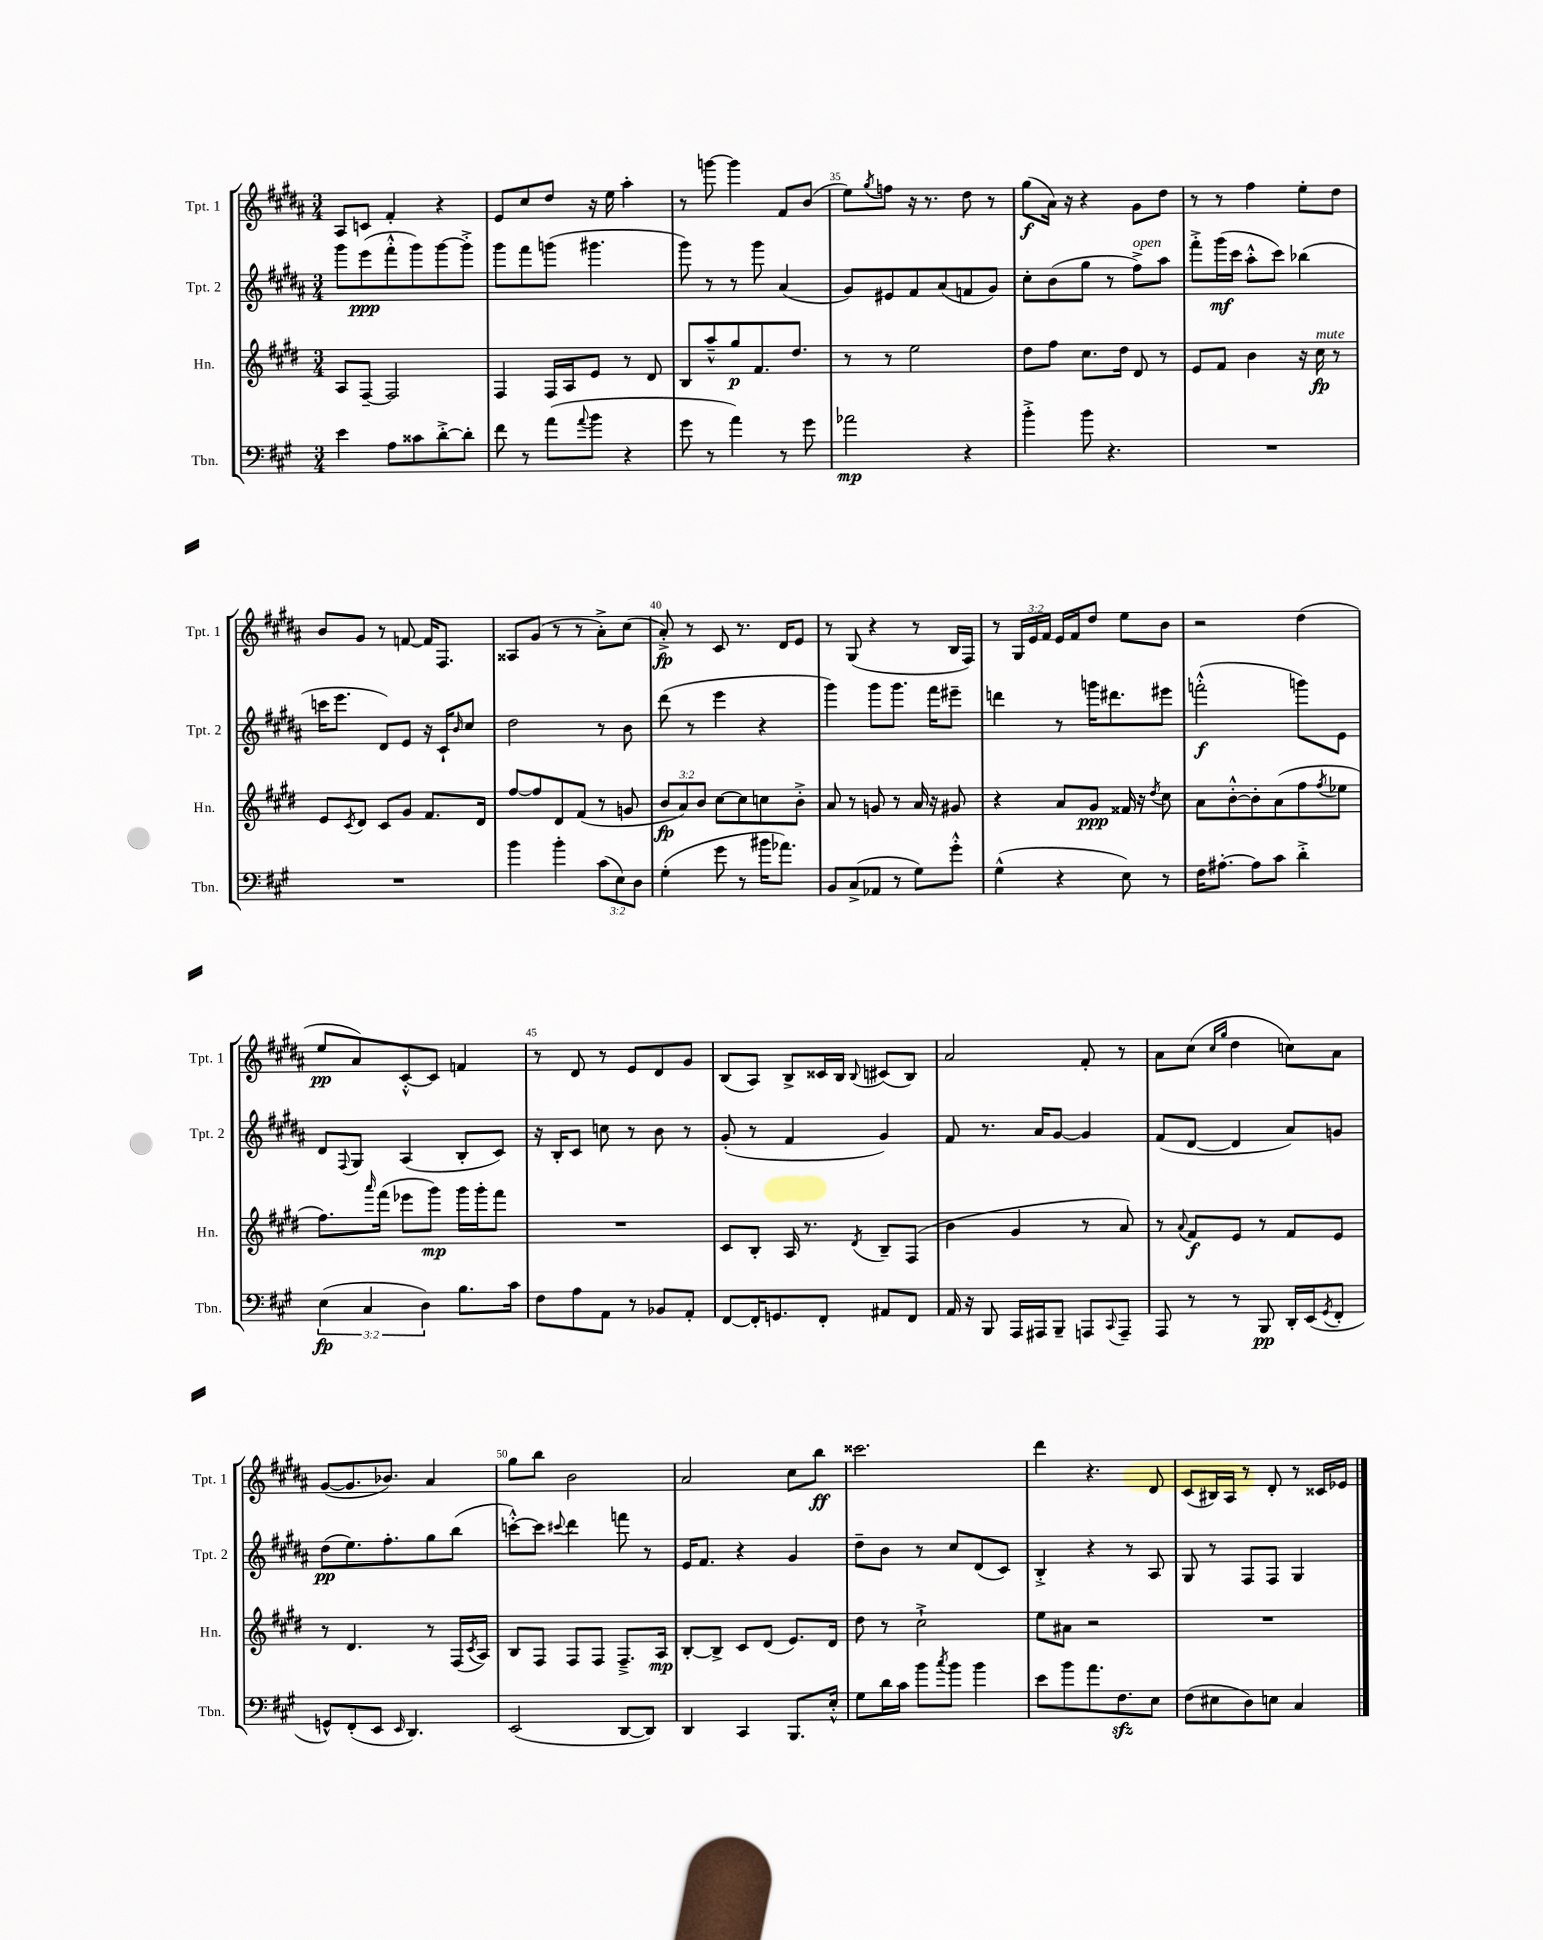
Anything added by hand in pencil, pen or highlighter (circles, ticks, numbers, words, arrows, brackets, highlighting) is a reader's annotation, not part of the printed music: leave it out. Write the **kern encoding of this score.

**kern	**kern	**kern	**kern
*staff4	*staff3	*staff2	*staff1
*clefF4	*clefG2	*clefG2	*clefG2
*k[f#c#g#]	*k[f#c#g#d#]	*k[f#c#g#d#a#]	*k[f#c#g#d#a#]
*M3/4	*M3/4	*M3/4	*M3/4
4e	8A	8ggg#	8A#
.	[8F#~	(8eee	8c
8A	2F#]	8fff#'^^	4f#'
8c##	.	8ggg#)	.
[8d'^	.	[8ggg#	4r
8d']	.	8ggg#'^]	.
=	=	=	=
8f#	4F#	8ggg#	8e
8r	.	8fff#	8cc#
(8a	16F#	(8ggg	8dd#
.	16A	.	.
8qqa	.	.	.
8b	8e	4.ggg#	16r
.	.	.	16ee
4r	8r	.	4aa#'
.	8d#	.	.
=	=	=	=
8g#	8B	8ggg#)	8r
8r	8aa~^^	8r	[8ggg
4a)	8gg#	8r	4ggg]
.	8.f#	8ggg#	.
8r	.	(4a#	8f#
.	8.dd#	.	.
8g#	.	.	(8b
=	=	=	=
2a-	8r	8g#)	8ee)
.	.	.	8qgg#
.	8r	8e#	8ff
.	2ee	8f#	16r
.	.	.	8.r
.	.	(8a#	.
4r	.	8f	8dd#
.	.	8g#)	8r
=	=	=	=
4b'^	8dd#	8cc#'	(8gg#
.	8ff#	(8b	16a#)
.	.	.	16r
8b	8.cc#	8gg#	4r
4.r	.	8r	.
.	16dd#	.	.
.	8d#	8ff#^)	8g#
.	8r	8aa#	8dd#
=	=	=	=
2.r	8e	8fff#'^	8r
.	8f#	(16ggg#	8r
.	.	16ccc#	.
.	4b	8aa#'^^	4ff#
.	.	8ccc#)	.
.	16r	(4bb-	8ee'
.	16cc#	.	.
.	8r	.	8dd#
=	=	=	=
2.r	8e	16ccc	8b
.	.	8.eee	.
.	8qc#	.	.
.	8d#	.	8g#
.	8c#	8d#)	8r
.	8g#	8e	[8f
.	8.f#	16r	16f]
.	.	16c#`	8.F#
.	.	16qqb	.
.	.	8cc#	.
.	16d#	.	.
=	=	=	=
4b	[8ff#	2dd#	8A##
.	8ff#]	.	(8g#
4b'	8d#	.	8r
.	(8f#	.	8r
(12c#	8r	8r	8a#'^)
12E)	.	.	.
.	8g	8b	(8cc#
12D	.	.	.
=	=	=	=
(4G#'	12b	(8ddd#	8a#'^)
.	12a)	.	.
.	.	8r	8r
.	12b	.	.
8g#	[8cc#	4eee	8c#
8r	8cc#]	.	8.r
16b#	8cc	4r	.
8.a-)	.	.	16d#
.	8b'^	.	8e
=	=	=	=
8BB	8a	4ggg#)	8r
(8C#^	8r	.	(8G#
8AA-	8g	8ggg#	4r
8r	8r	8.ggg#	.
8G#)	16a	.	8r
.	16r	16fff#	.
8g#'^^	8g#	8eee#~	16B
.	.	.	16F#)
=	=	=	=
(4G#^^	4r	4ddd	8r
.	.	.	24G#
.	.	.	24e
.	.	.	24f#
4r	8a	8r	16e
.	.	.	16f#
.	8g#	16ggg	8dd#
.	.	8.ddd#	.
8E)	16f##	.	8ee
.	16r	.	.
.	8qdd#	.	.
8r	8cc#	8eee#	8b
=	=	=	=
16F#	8a	(2fff'^^	2r
[8.A#'	.	.	.
.	[8b'^^	.	.
8A#]	8b']	.	.
8c#	(8a	.	.
4d'^	8ff#	8ggg)	(4dd#
.	8qff#	.	.
.	8ee-	8e	.
=	=	=	=
(6E	8.ff#)	8d#	8ee
.	.	8qqF#	.
.	.	8G#	8a#)
6C#	.	.	.
.	16qqaaa	.	.
.	(16fff#	.	.
.	8eee-	(4A#	[8c#'^^
6D)	.	.	.
.	8ggg#)	.	8c#]
8.B	16ggg#	8B'	4f
.	16ggg#'	.	.
.	8fff#	8c#)	.
16c#	.	.	.
=	=	=	=
8F#	2.r	16r	8r
.	.	16B'	.
8A	.	8c#	8d#
8AA	.	8cc	8r
8r	.	8r	8e
8BB-	.	8b	8d#
8AA'	.	8r	8g#
=	=	=	=
[8FF#	8c#	(8g#'	(8B
16FF#']	8B'	8r	8A#)
8.GG	.	.	.
.	16A	4f#	8B^
.	8.r	.	.
8FF#'	.	.	16c##
.	.	.	16B
.	8qd#	.	8qqB
8AA#	8B~	4g#)	(8c#
8FF#	(8F#	.	8B)
=	=	=	=
16AA	4b	8f#	2a#
16r	.	.	.
8BBB	.	8.r	.
16AAA	4g#	.	.
16AAA#	.	16a#	.
8BBB~	.	[8g#	.
8AAA	8r	4g#]	8f#'
8qqCC#	.	.	.
8AAA~	8a)	.	8r
=	=	=	=
8AAA	8r	(8f#	8a#
.	8qqa	.	.
8r	8f#	[8d#	(8cc#
.	.	.	16qqcc#
.	.	.	16qqgg#
8r	8e	4d#]	4dd#
8BBB	8r	.	.
16DD'	8f#	8a#)	8cc)
(16EE	.	.	.
8qGG#	.	.	.
8FF#'	8e	8g	8a#
=	=	=	=
8GG^^)	8r	(8dd#	([8g#
(8FF#'	4.d#	8.ee)	8.g#]
8EE	.	.	.
.	.	8.ff#'	8.b-)
16qqEE	.	.	.
4.DD)	.	.	.
.	8r	8gg#	4a#
.	(16F#	(8bb	.
.	8qc#	.	.
.	16A)	.	.
=	=	=	=
(2EE	8B	[8ccc'^^)	8gg#
.	8F#	8ccc]	8bb
.	.	8qqccc#	.
.	8F#	4ddd#	2b
.	8F#	.	.
[8DD	8.F#~^	8fff	.
8DD])	.	8r	.
.	16A	.	.
=	=	=	=
4DD	[8B'	16e	2a#
.	.	8.f#	.
.	8B^]	.	.
4CC#	8c#	4r	.
.	(8d#	.	.
8.BBB	8.e)	4g#	8cc#
.	.	.	8bb
16E'^^	16d#	.	.
=	=	=	=
8G#	8dd#	8dd#~	2.ccc##
16d	8r	8b	.
16c#	.	.	.
8b	2cc#`^	8r	.
8qcc#	.	.	.
8b	.	8cc#	.
4b	.	(8d#	.
.	.	8c#)	.
=	=	=	=
8e	8ee	4B'^	4ddd#
8b	8a#	.	.
8.a	2r	4r	4.r
8.F#	.	.	.
.	.	8r	.
8E	.	8A#	8d#
=	=	=	=
(8F#	2.r	8G#	(8c#
8E#	.	8r	16B#)
.	.	.	16A#
8D)	.	8F#	8r
8E	.	8F#	8d#'
4C#	.	4G#	8r
.	.	.	16c##
.	.	.	16e-
==	==	==	==
*-	*-	*-	*-
